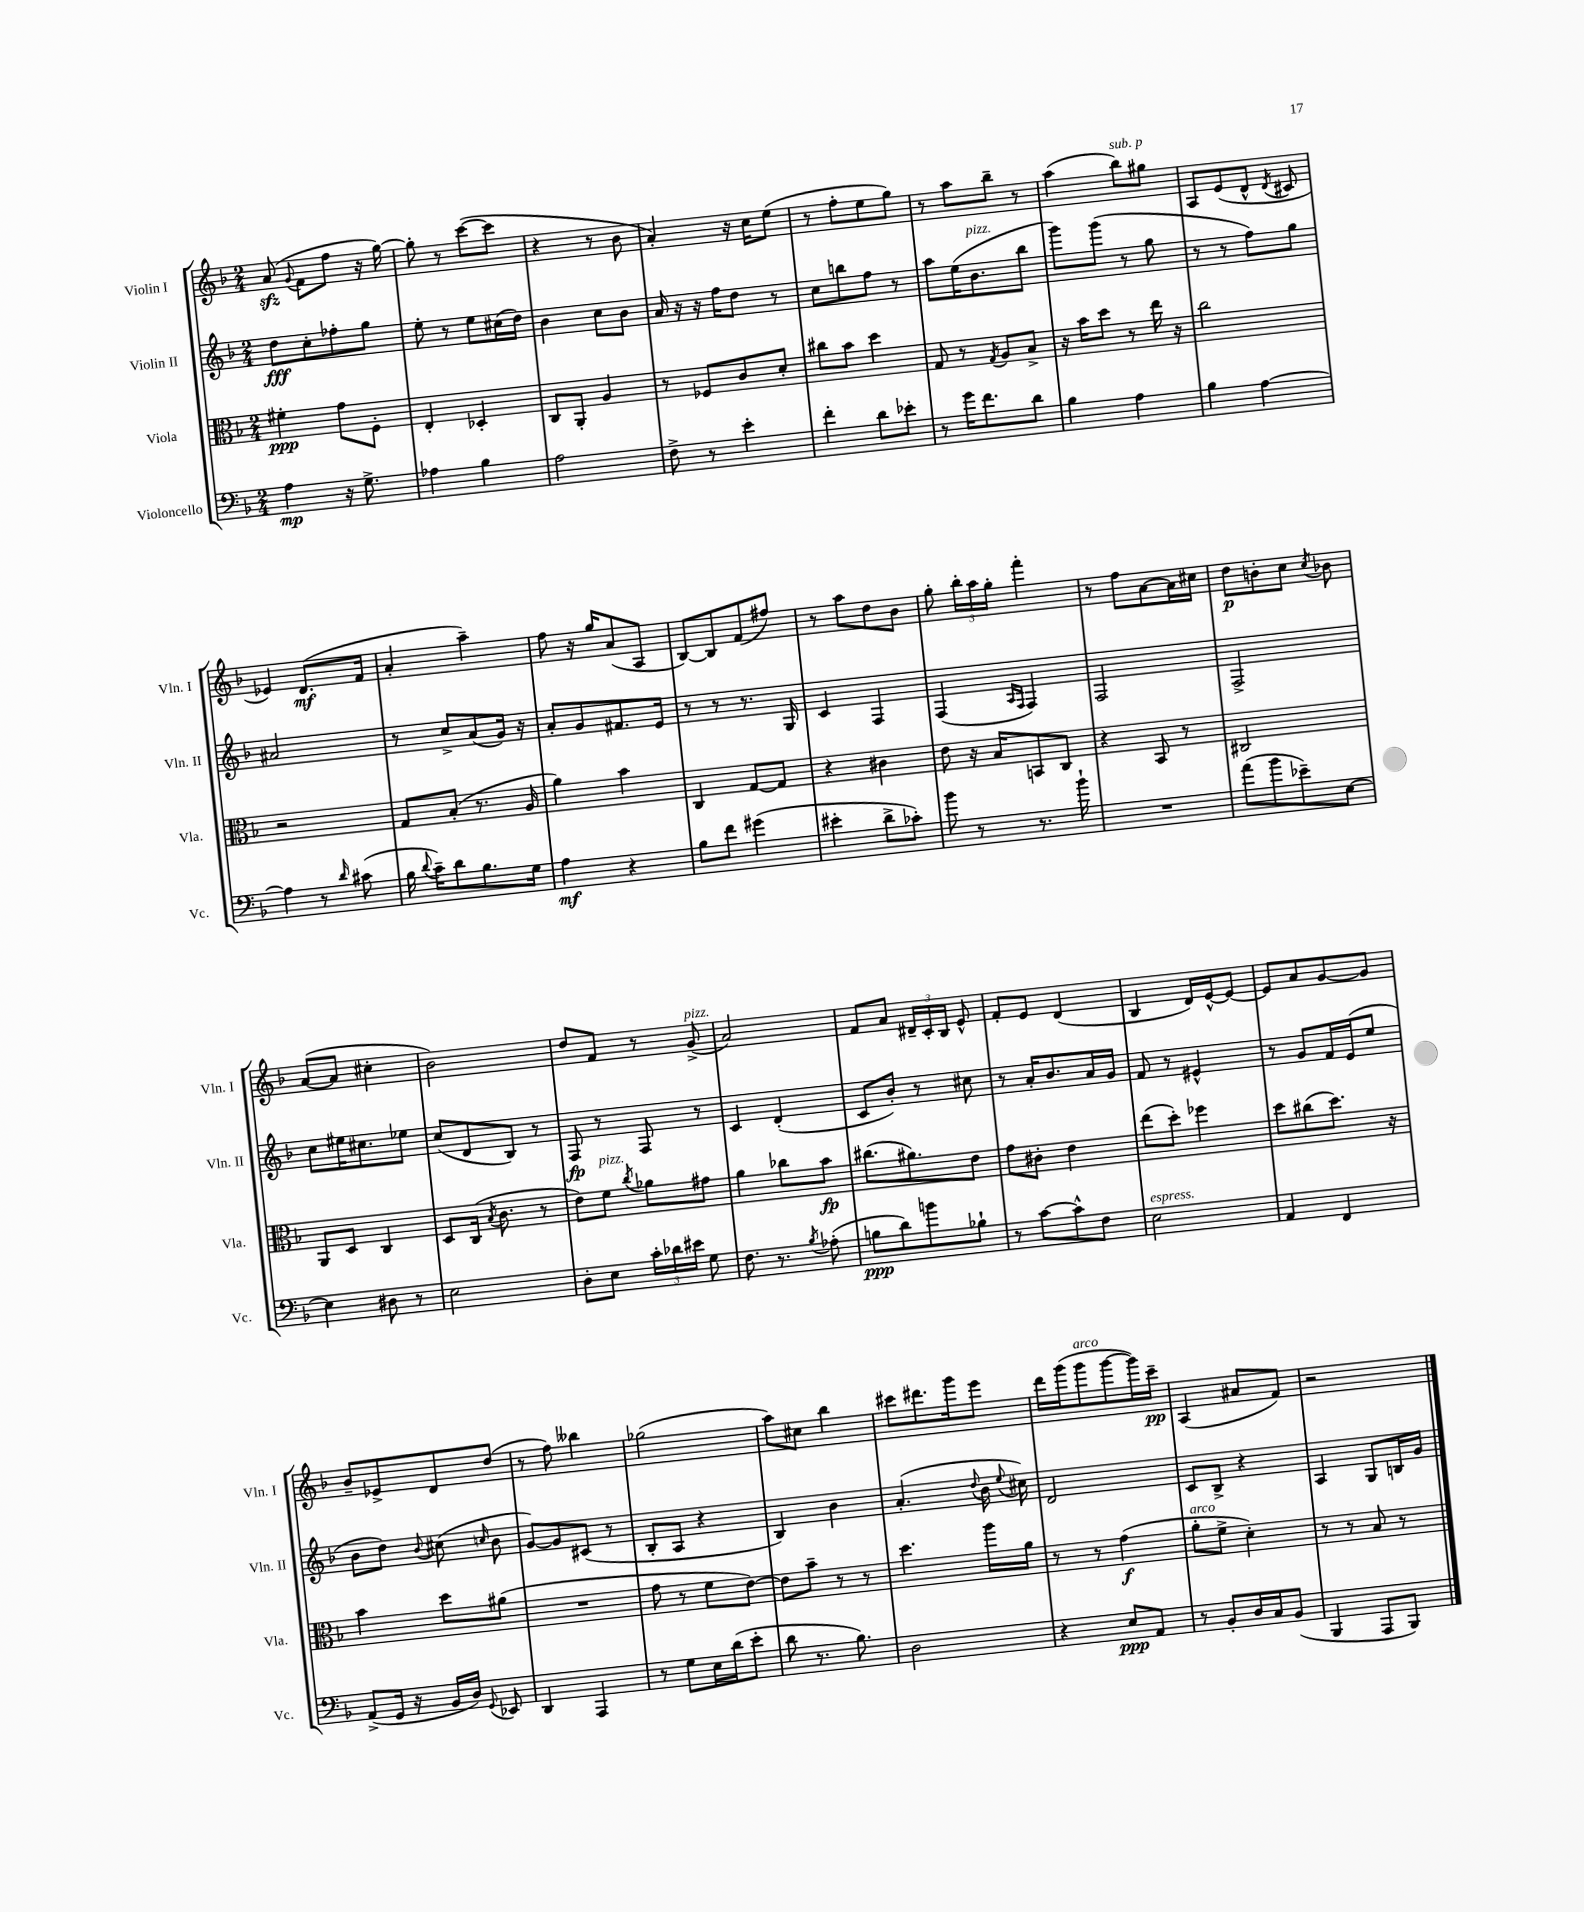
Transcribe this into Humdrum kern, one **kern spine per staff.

**kern	**kern	**kern	**kern
*staff4	*staff3	*staff2	*staff1
*clefF4	*clefC3	*clefG2	*clefG2
*k[b-]	*k[b-]	*k[b-]	*k[b-]
*M2/4	*M2/4	*M2/4	*M2/4
4A	4f#'	8dd	(8a
.	.	.	8qqg
.	.	8cc'	8f
16r	8g	8ff-'	8ff
8.G^	.	.	.
.	8F'	8gg	16r
.	.	.	[16gg)
=	=	=	=
4A-	4E'	8ee'	8gg']
.	.	8r	8r
4B-	4D-'	8ee	([8ccc
.	.	(16cc#	8ccc]
.	.	16dd)	.
=	=	=	=
2A	8C	4b-	4r
.	8AA'	.	.
.	4A	8cc	8r
.	.	8b-	8b-
=	=	=	=
8F^	8r	16a	4a')
.	.	16r	.
8r	8F-	16r	.
.	.	16ff	.
4e'	8c	8dd	16r
.	.	.	16cc
.	8d'	8r	(8ee
=	=	=	=
4f'	8cc#	8cc	8r
.	8b-	8bb	8ff'
8d	4dd	8ff	8ee
8e-'	.	8r	8gg)
=	=	=	=
8r	8G	8aa	8r
16g	8r	(16ee	8aa
8.f	.	8.b-	.
.	8qG	.	.
.	8A	.	8bb-~
8d	8B-^	8bb-	8r
=	=	=	=
4B-	16r	8ggg)	(4aa
.	16b-	.	.
.	8dd	(8ggg	.
4A	8r	8r	8bb-)
.	16ee	8gg	8gg#
.	16r	.	.
=	=	=	=
4B-	2cc	8r	8A
.	.	8r	(8e
[4A	.	8ff)	8d^^
.	.	.	8qd
.	.	8gg	8c#
=	=	=	=
4A]	2r	2a#	4e-)
8r	.	.	(8.d
16qqd	.	.	.
(8c#	.	.	.
.	.	.	16f
=	=	=	=
16B-	8G	8r	4a'
8qqd	.	.	.
16c~)	.	.	.
8d	(8B-'	8cc^	.
8.B-	8.r	(8a	4aa~)
.	.	16g)	.
16G	16A	16r	.
=	=	=	=
4A	4a)	8a'	8ff
.	.	8g	16r
.	.	.	16gg
4r	4b-	8.f#	(8a
.	.	.	8A
.	.	16e	.
=	=	=	=
8B-	4C	8r	[8B-)
8f	.	8r	8B-]
(4g#	[8G	8.r	(8f
.	8G]	.	8ff#)
.	.	16G	.
=	=	=	=
4e#'	4r	4c	8r
.	.	.	8aa
8d^	4c#	4F	8dd
8c-')	.	.	8b-
=	=	=	=
8b-	8e	(4F	8gg'
8r	16r	.	24bb-'
.	.	.	24aa
.	16B-	.	.
.	.	.	24gg'
.	.	16qqA	.
.	.	16qqF	.
8.r	8BB	4F)	4fff'
.	8C	.	.
16b-`	.	.	.
=	=	=	=
2r	4r	2F	8r
.	.	.	8ff
.	8BB-	.	[8a
.	8r	.	16a]
.	.	.	16cc#
=	=	=	=
(8a	2C#	2F^	8dd
8b-	.	.	8b'
8e-~)	.	.	8cc
.	.	.	8qcc
[8E	.	.	8b-
=	=	=	=
4E]	8AA	8cc	([8a
.	8D	16ee#	8a]
.	.	8.cc#	.
8D#	4C	.	4cc#'
8r	.	8ee-	.
=	=	=	=
2E	8D	(8cc	2b-)
.	(16C	8d	.
.	8qB-	.	.
.	8.c	.	.
.	.	8B-)	.
.	8r	8r	.
=	=	=	=
8D'	8e)	8F	8dd
8E	8f	8r	8f
.	8qcc	.	.
24c'	8a-	8F	8r
24d-	.	.	.
24e#	.	.	.
8G	8g#	8r	(8g^
=	=	=	=
8.F	4a	4c	2a)
8.r	.	.	.
.	8cc-	(4d'	.
8qB-	.	.	.
(8A-'	8b-	.	.
=	=	=	=
8B	(8.cc#	8c	8f
8d)	.	8b-')	8a
.	8.a#)	.	.
8b	.	8r	24d#~
.	.	.	24c'
.	.	.	24B-
8B-`	8e	8cc#	8e^^
=	=	=	=
8r	8g	8r	8f'
[8c	8c#'	16a'	8e
.	.	8.b-	.
8c^^]	4e	.	(4d
8F	.	16a	.
.	.	16g	.
=	=	=	=
2E	(8ee	8f	4B-
.	8dd')	8r	.
.	4ff-	4e#^^	16d)
.	.	.	[16e^^
.	.	.	8e_
=	=	=	=
4AA	8dd	8r	8e]
.	(8cc#	8g	8a
4FF	8.dd)	16f	[8g
.	.	(16e	.
.	.	8ee	8g]
.	16r	.	.
=	=	=	=
(8AA^	4b-	8b-	8b-~
16GG	.	8dd)	8e-^
16r	.	.	.
.	.	8qqb-	.
16BB-	8dd	(8cc#	8d
16D)	.	.	.
8qqGG	.	16qqcc	.
8EE-	(8a#	8b-	(8dd
=	=	=	=
4DD	2r	[8g)	8r
.	.	8g]	8ff)
4AAA	.	(8c#	4bb--
.	.	8r	.
=	=	=	=
8r	8g	8B-'	(2gg-
8G	8r	8A	.
16E	8f	4r	.
(16d	.	.	.
8e'	[8e)	.	.
=	=	=	=
8d	8e]	4B-)	8aa)
8.r	8b-~	.	8cc#
.	8r	4b-	4bb-
8.B-)	.	.	.
.	8r	.	.
=	=	=	=
2D	4.dd	(4.a'	8ccc#
.	.	.	8.ddd#
.	.	.	16ggg
.	.	8qqdd	.
.	16aa	16b-	8eee
.	.	8qqee	.
.	16a	16cc#)	.
=	=	=	=
4r	8r	2d	16ddd
.	.	.	(16ggg
.	8r	.	8ggg
8E	(4g	.	[8ggg
8AA	.	.	16ggg])
.	.	.	16ccc~
=	=	=	=
8r	8a'	8c	(4A
8BB-'	8f^	8B-^	.
16D	4d')	4r	8a#
16C	.	.	.
(8BB-	.	.	8f)
=	=	=	=
4BBB-	8r	4A	2r
.	8r	.	.
8AAA	8B-	8G	.
8BBB-)	8r	16B	.
.	.	16g	.
==	==	==	==
*-	*-	*-	*-
